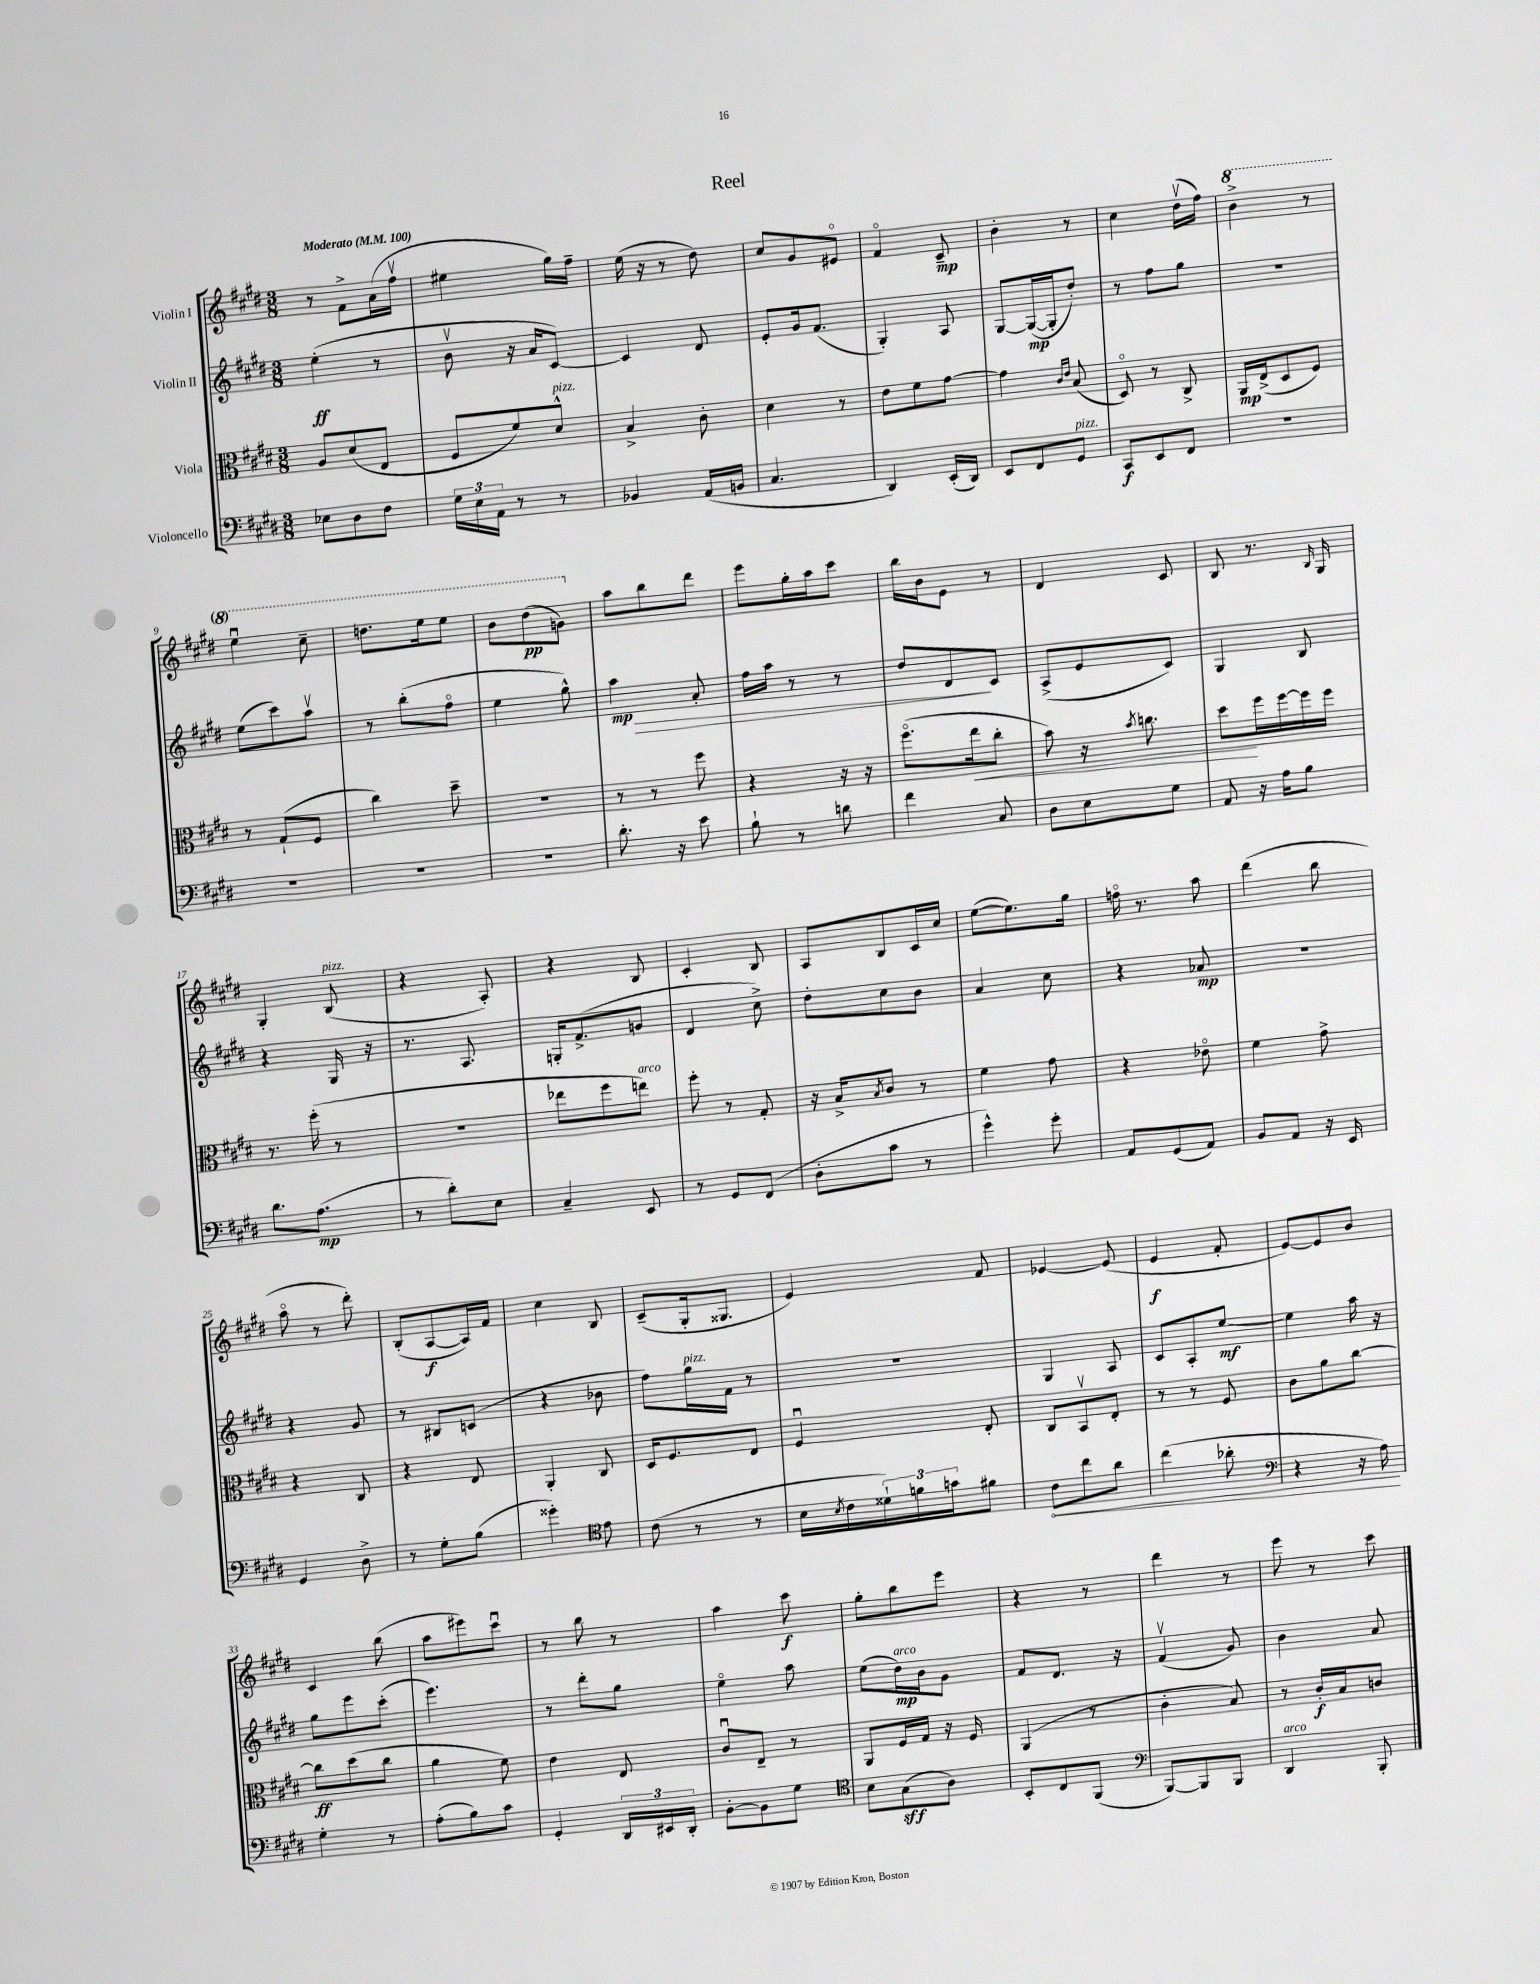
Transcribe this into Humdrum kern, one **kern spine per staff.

**kern	**kern	**kern	**kern
*staff4	*staff3	*staff2	*staff1
*clefF4	*clefC3	*clefG2	*clefG2
*k[f#c#g#d#]	*k[f#c#g#d#]	*k[f#c#g#d#]	*k[f#c#g#d#]
*M3/8	*M3/8	*M3/8	*M3/8
*MM100	*MM100	*MM100	*MM100
8E-	8A	(4ee'	8r
8D#	(8d#	.	8f#^
8F#	8E	8r	(16a
.	.	.	16ff#v
=	=	=	=
24G#	8F#	8bv	4ee#
24E	.	.	.
24AA	.	.	.
8r	8f#)	16r	.
.	.	16a	.
8r	8d#^^	[8c#)	16gg#)
.	.	.	16ff#~
=	=	=	=
4BB-	4B^	4c#]	(16ee
.	.	.	16r
.	.	.	8r
(16AA	8c#'	8d#	8dd#)
16BB	.	.	.
=	=	=	=
4.C#	4d#	8e'	8cc#
.	.	16g#	8g#
.	.	(8.f#	.
.	8r	.	8e#o
=	=	=	=
4DD#)	8e	4G#')	4f#o
.	8f#	.	.
(16EE'	[8g#	8A	8c#~
16DD#)	.	.	.
=	=	=	=
8EE	4g#]	[8G#	4b'
8FF#	.	(16G#_	.
.	.	16G#']	.
.	16qqc#	.	.
.	16qqe	.	.
8GG#	(8B	8dd#')	8r
=	=	=	=
8CC#	8D#o)	8r	4cc#
8EE	8r	8ff#	.
8FF#	8C#^	8gg#	(16dd#v
.	.	.	16ff#)
=	=	=	=
4.r	16AA	4.r	4bb^
.	(16E^	.	.
.	8D#	.	.
.	8F#)	.	8r
=	=	=	=
4.r	8r	(8ee	4eeeu
.	(8G#`	8ccc#)	.
.	8F#	8aav	8ccc#~
=	=	=	=
4.r	4cc#)	8r	8.ddd
.	.	(8bb'	.
.	.	.	16eee
.	8dd#~	8ff#o	8eee
=	=	=	=
4.r	4.r	4ee	8bb
.	.	.	(8ddd#
.	.	8gg#^^)	8gg)
=	=	=	=
8.d#'	8r	4aa	8aa
.	8r	.	8bb
16r	.	.	.
8e	8ff#	8a'	8ddd#
=	=	=	=
8B`	4r	16ff#	8eee
.	.	16aa	.
8r	.	8r	16gg#'
.	.	.	16aa
8d	16r	8r	8ccc#
.	16r	.	.
=	=	=	=
4f#	(8.ff#o	8dd#	16bb
.	.	.	16b
.	.	8d#	8e
.	16ee	.	.
8C#	8cc#'	8c#	8r
=	=	=	=
8D#	8b)	(8A^	4d#
8E	16r	8e	.
.	8qb	.	.
.	8.cc	.	.
8G#	.	8c#)	8c#
=	=	=	=
8AA	8dd#	4G#	8B
16r	16ff#	.	8.r
16A	[16ff#	.	.
8B	16ff#]	8B	.
.	.	.	16qqB
.	16ff#	.	16G#
=	=	=	=
8.d#	8.r	4r	4G#'
(8.A	(16ff#'	.	.
.	8r	16G#	(8B
.	.	16r	.
=	=	=	=
8r	4.r	8.r	4r
8d#')	.	.	.
.	.	8.A	.
8E	.	.	8A')
=	=	=	=
4C#~	8ee-	16G'	4r
.	.	(8.f#^	.
.	8ff#	.	.
8EE	8ee)	8g	8B
=	=	=	=
8r	8ff#'	4d#	4c#'
8GG#	8r	.	.
(8FF#	8G#'	8cc#^)	8B
=	=	=	=
8D#'	16r	8dd#'	8A
.	16B^	.	.
.	8qB	.	.
8c#	8c#	8cc#	8B
8r	8r	8b	16c#
.	.	.	16cc#
=	=	=	=
4g#^^)	4f#	4a	([8ee
.	.	.	8.ee])
8g#'	8g#	8cc#	.
.	.	.	16gg#
=	=	=	=
8AA	4r	4r	16ffo
.	.	.	8.r
(8GG#	.	.	.
8AA)	8e-o	8a-	8aa
=	=	=	=
8BB	4f#	4.r	(4ddd#
8AA	.	.	.
16r	8g#^	.	8bb
16EE	.	.	.
=	=	=	=
4GG#	4r	4r	8aao
.	.	.	8r
8D#^	8C#	8g#	8ddd#')
=	=	=	=
8r	4r	8r	(8B'
8G#'	.	8B#	[8A
(8B	8E	(8c	16A])
.	.	.	16f#
=	=	=	=
4g##')	4AA'	4r	4cc#
*clefC4	*	*	*
8e	8C#	8b-	8B
=	=	=	=
(8c#	16D#	8ff#)	(8c#~
.	8.F#	.	.
8r	.	16gg#	16G#'
.	.	16f#	8.G##
8r	8E	8r	.
=	=	=	=
16B	4F#u	4.r	4e)
8qB	.	.	.
16c#	.	.	.
24d##`)	.	.	.
24f	.	.	.
24g	.	.	.
8f#	8E'	.	8f#
=	=	=	=
8c#	8C#	4G#	[4e-
8cc#	8BBv	.	.
8a	8E'	8A	(8e-]
=	=	=	=
(4cc#	8r	8c#	4e
.	8r	8A'	.
8a-'	8F#	[8ee	8f#'
=	=	=	=
*clefF4	*	*	*
4r	8c#	4ee]	[8e)
.	8a	.	8e]
16r	[8cc#	16aa	8b
16A)	.	16r	.
=	=	=	=
4G#'	8cc#]	8gg#	4c#
.	(8dd#	8eee	.
8r	8cc#	(8ccc#'	(8bb
=	=	=	=
(8A'	4a	4.eee)	8aa
8B)	.	.	8eee#)
8c#	8f#)	.	8ccc#u
=	=	=	=
4GG#'	4e	8r	8r
.	.	8ddd#'	8bb
24DD#	8E	8gg#	8r
24EE#	.	.	.
24DD#'	.	.	.
=	=	=	=
[8BB'	8c#u	4eeo	4aa
8BB]	8E~	.	.
8G#	8r	8aa	8ccc#
=	=	=	=
*clefC4	*	*	*
8B	8AA	(8ee	8gg#'
(8G#	16F#	16dd#)	8bb
.	16G#	16b	.
8A)	16r	8g#	8eee
.	16F#	.	.
=	=	=	=
8BB'	(4AA	8f#	4r
8C#	.	8.d#	.
(8FF#	8r	.	8r
.	.	16r	.
=	=	=	=
*clefF4	*	*	*
[8BBB)	4c#'	(4f#v	4ddd#
8BBB]	.	.	.
8BBB	8B)	8g#)	8r
=	=	=	=
4DD#	8r	4b	8eee
.	16c#'	.	8r
.	16B	.	.
8BBB'	8c	8a	8ccc#
==	==	==	==
*-	*-	*-	*-
